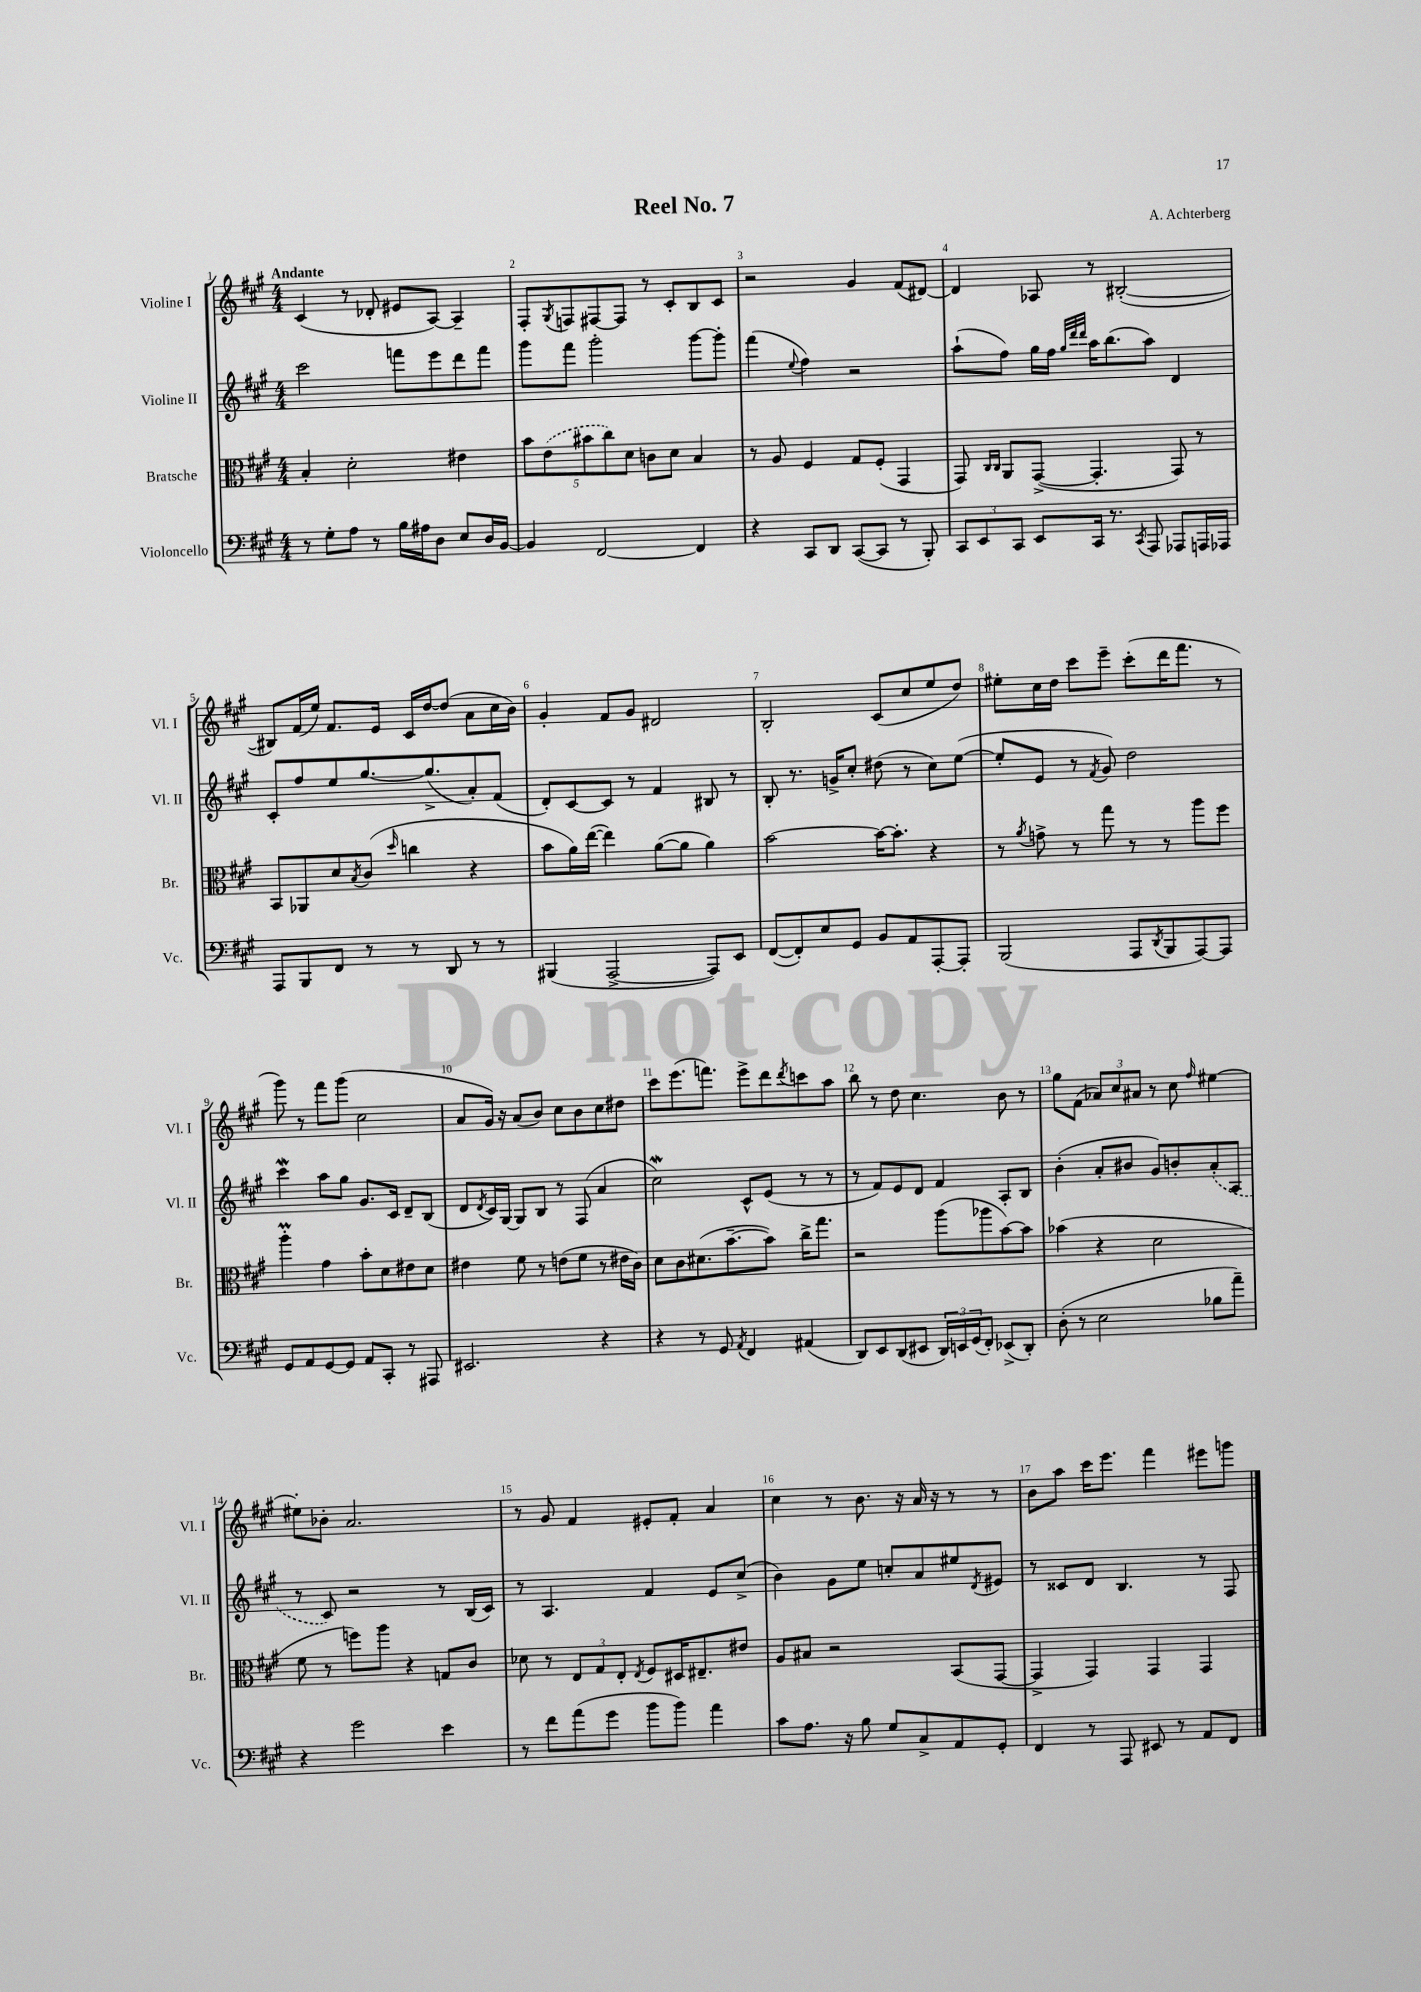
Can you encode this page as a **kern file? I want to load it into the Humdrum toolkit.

**kern	**kern	**kern	**kern
*part4	*part3	*part2	*part1
*staff4	*staff3	*staff2	*staff1
*I"Violoncello	*I"Bratsche	*I"Violine II	*I"Violine I
*I'Vc.	*I'Br.	*I'Vl. II	*I'Vl. I
*clefF4	*clefC3	*clefG2	*clefG2
*k[f#c#g#]	*k[f#c#g#]	*k[f#c#g#]	*k[f#c#g#]
*M4/4	*M4/4	*M4/4	*M4/4
=1	=1	=1	=1
!	!	!	!LO:TX:a:B:t=Andante
8r	4B'/	2ccc#\	(4c#/
8G#'\L	.	.	.
8A\J	2d'\	.	8r
8r	.	.	8d-X'/
16B\LL	.	8fffn\L	8e#X/L
16A#X\J	.	.	.
8D\J	.	8eee\	[8A/J)
8E/L	4e#X\	8ddd\	4A~/]
16D/L	.	8fff\J	.
[16BB/JJ	.	.	.
=2	=2	=2	=2
4BB/]	10b\L	8ggg#\L	8F#'/L
.	(10e\	.	.
.	.	.	8qG#/
.	.	8fff#\J	8Fn/
.	10b#X\	.	.
[2FF#/	.	2ggg#'\	[8F#X/
.	10cc#\)	.	.
.	.	.	8F#/J]
.	10d\J	.	.
.	8cn\L	.	8r
.	8d\J	.	8c#'/L
4FF#/]	4B/	[8ggg#\L	8B/
.	.	8ggg#'\J]	8c#/J
=3	=3	=3	=3
4r	8r	(4fff#\	2r
.	8A/	.	.
.	.	8qqee/	.
8CC#/L	4F#/	4ff#\)	.
8DD/J	.	.	.
([8CC#/L	8G#/L	2r	4g#/
8CC#/J]	(8F#'/J	.	.
8r	4GG#/	.	(8f#/L
8BBB'/)	.	.	[8d#X/J)
=4	=4	=4	=4
12CC#/L	8GG#/)	(8aa`\L	4d#/]
12EE/	.	.	.
.	16qqC#/LL	.	.
.	16qqC#/JJ	.	.
.	8AA/L	8ff#\J)	.
12CC#/J	.	.	.
8EE/L	([8GG#^/J	16gg#\LL	8A-X/
.	.	16ff#\JJ	.
.	.	32qqgg#/LLL	.
.	.	32qqddd/	.
.	.	32qqddd/JJJ	.
16CC#/Jk	4.GG#'/]	16aa\KL	8r
8.r	.	(8.bb\	.
.	.	.	([2B#X'/
8qCC#/	.	.	.
8AAA/	.	8aa\J)	.
8AAA-X/L	8GG#/)	4d/	.
16AAAn/L	8r	.	.
16AAA-X/JJ	.	.	.
!!LO:LB:g=z
=5	=5	=5	=5
8AAA/L	8BB/L	8c#'/L	8B#X/L])
8BBB/	8AA-X/	8ff#/	(16f#/L
.	.	.	16ee/JJ)
8FF#/J	8d/	8ee/	8.f#/L
.	8qB/	.	.
8r	(8c#/J	[8.gg#/	.
.	.	.	16e/Jk
.	16qqdd/	.	.
8r	4ccn\	.	16c#/LL
.	.	(8.gg#^/]	[16dd/J
8DD/	.	.	(8dd/J]
8r	4r	8a'/)	8a\L
8r	.	(8f#/J	16cc#\L
.	.	.	16b\JJ)
=6	=6	=6	=6
(4BBB#X/	8b\L	8d'/L)	4g#'/
.	16a\L)	[8c#/	.
.	([16ee\JJ	.	.
[2AAA^/	4ee\])	8c#/J]	8f#/L
.	.	8r	8g#/J
.	([8a\L	4f#/	2d#X/
.	8a\J]	.	.
8AAA/L])	4a\)	8B#X/	.
8EE/J	.	8r	.
=7	=7	=7	=7
([8FF#/L	[2b\	8B'/	2B'/
8FF#'/])	.	8.r	.
8E/	.	.	.
.	.	16gn^/KL	.
8GG#/J	.	8cc#'/J	.
8BB/L	16b\KL_	(8dd#X\	(8c#/L
.	8.b'\J]	.	.
8AA/	.	8r	8cc#/
[8AAA'/	4r	8cc#\L)	8ee/
8AAA'/J]	.	([8ee\J	8dd/J)
=8	=8	=8	=8
(2BBB/	8r	8ee'/L]	8ee#X'\L
.	8qa/	.	.
.	8gn^\	8e/J	16cc#\L
.	.	.	16dd\JJ
.	8r	8r	8ccc#\L
.	.	8qf#/	.
.	8gg#\	8g#/)	8eee~\J
8AAA/L	8r	2dd\	(8ccc#'\L
8qDD/	.	.	.
8BBB/	8r	.	16ddd\K
.	.	.	8.fff#\J
[8AAA/)	8aa\L	.	.
8AAA/J]	8ff#\J	.	8r
!!LO:LB:g=z
=9	=9	=9	=9
8GG#/L	4aaM'\	4ccc#W\	8ggg#\)
8AA/	.	.	8r
[8GG#/	4g#\	8aa\L	8fff#\L
8GG#/J]	.	8gg#\J	(8ggg#\J
8AA/L	8b'\L	8.g#/L	2cc#\
8CC#'/J	8d\	.	.
.	.	16c#/Jk	.
8r	8e#X\	8d~/L	.
8AAA#X/	8d\J	(8B/J	.
=10	=10	=10	=10
2.EE#X/	4e#X\	8d/L	8a/L
.	.	8qd/	.
.	.	16c#/L)	16g#/Jk)
.	.	[16G#/JJ	16r
.	8f#\	8G#/L]	(8a/L
.	8r	8B/J	8b/J)
.	(8en\L	8r	8cc#\L
.	8f#\J	(8F#/	8b\
4r	8r	4a/	8cc#\
.	16e#X\LL	.	8dd#X\J
.	16c#\JJ)	.	.
=11	=11	=11	=11
4r	8d\L	2cc#W\)	8ccc#\L
.	8c#\	.	(8.eee\
8r	(8.d#X\	.	.
.	.	.	8.fffn\J)
8GG#/	.	.	.
.	[8.b~\	.	.
8qAA/	.	.	.
4FF#/	.	8c#^^/L	8eee^\L
.	8b\J])	(8e/J	8ddd\
.	.	.	8qddd/
(4AA#X/	16cc#^\KL	8r	8cccn\
.	8.gg#\J	.	.
.	.	8r	8aa\J
=12	=12	=12	=12
8DD/L)	2r	8r	8bb\
8EE/	.	8f#/L)	8r
(8DD/	.	8e/	8dd\
8EE#X/J	.	8d/J	4.cc#\
24DD/LL)	(8aa\L	4f#/	.
24EEn/	.	.	.
(24GG#/J	.	.	.
8FF#'/J)	8aa-X\	.	.
(8EE-X^/L	[8b\)	8A'/L	8b\
8DD'/J)	8b\J]	8B/J	8r
=13	=13	=13	=13
(8D'\	(4b-X\	(4b'\	8gg#\L
8r	.	.	(8f#\J
2E\	4r	8a'/L	12a-X/L)
.	.	.	12cc#/
.	.	8b#X/J	.
.	.	.	12a#X/J
.	2d\	8g#/L)	8r
.	.	8bn'/	8cc#\
.	.	.	16qqff#/
8B-X\L	.	(8a'/	[4ee#X\
8a~\J)	.	8A/J	.
!!LO:LB:g=z
=14	=14	=14	=14
4r	8f#\	8r	8ee#X'\L]
.	8r	8c#/)	8b-X'\J
2g#\	8ffn\L)	2r	2.a/
.	8aa\J	.	.
.	4r	.	.
4e\	8Gn/L	8r	.
.	8c#/J	(16B/LL	.
.	.	16c#/JJ)	.
=15	=15	=15	=15
8r	8d-X\	8r	8r
8f#\L	8r	4.A/	8g#/
(8a\	12E/L	.	4f#/
.	12G#/	.	.
8g#\J	.	.	.
.	12E'/J	.	.
.	8qE/	.	.
8b\L	8F#/L	4f#/	8e#X'/L
8b\J)	16D#X/K	.	8f#'/J
.	8.E#X~/	.	.
4a\	.	8e/L	4a/
.	8e#X/J	(8cc#^/J	.
=16	=16	=16	=16
8c#\L	8A/L	4b\)	4cc#\
8.A\J	8B#X/J	.	.
.	2r	8g#\L	8r
16r	.	.	.
8B\	.	8ee\J	8.b\
8G#/L	.	8ccn'/L	.
.	.	.	16r
8C#^/	.	8a/	16a/
.	.	.	16r
8AA/	(8BB/L	8ee#X/	8r
.	.	8qd/	.
8GG#'/J	[8GG#/J	8e#X/J	8r
=17	=17	=17	=17
4FF#/	4GG#^/]	8r	8b\L
.	.	8c##X/L	8aa\J
8r	4GG#/)	8d/J	16ccc#\KL
.	.	.	8.eee\J
8AAA/	.	4.B/	.
8EE#X/	4GG#/	.	4fff#\
8r	.	.	.
8AA/L	4GG#/	8r	8eee#X\L
8FF#/J	.	8F#/	8gggn\J
==	==	==	==
*-	*-	*-	*-
